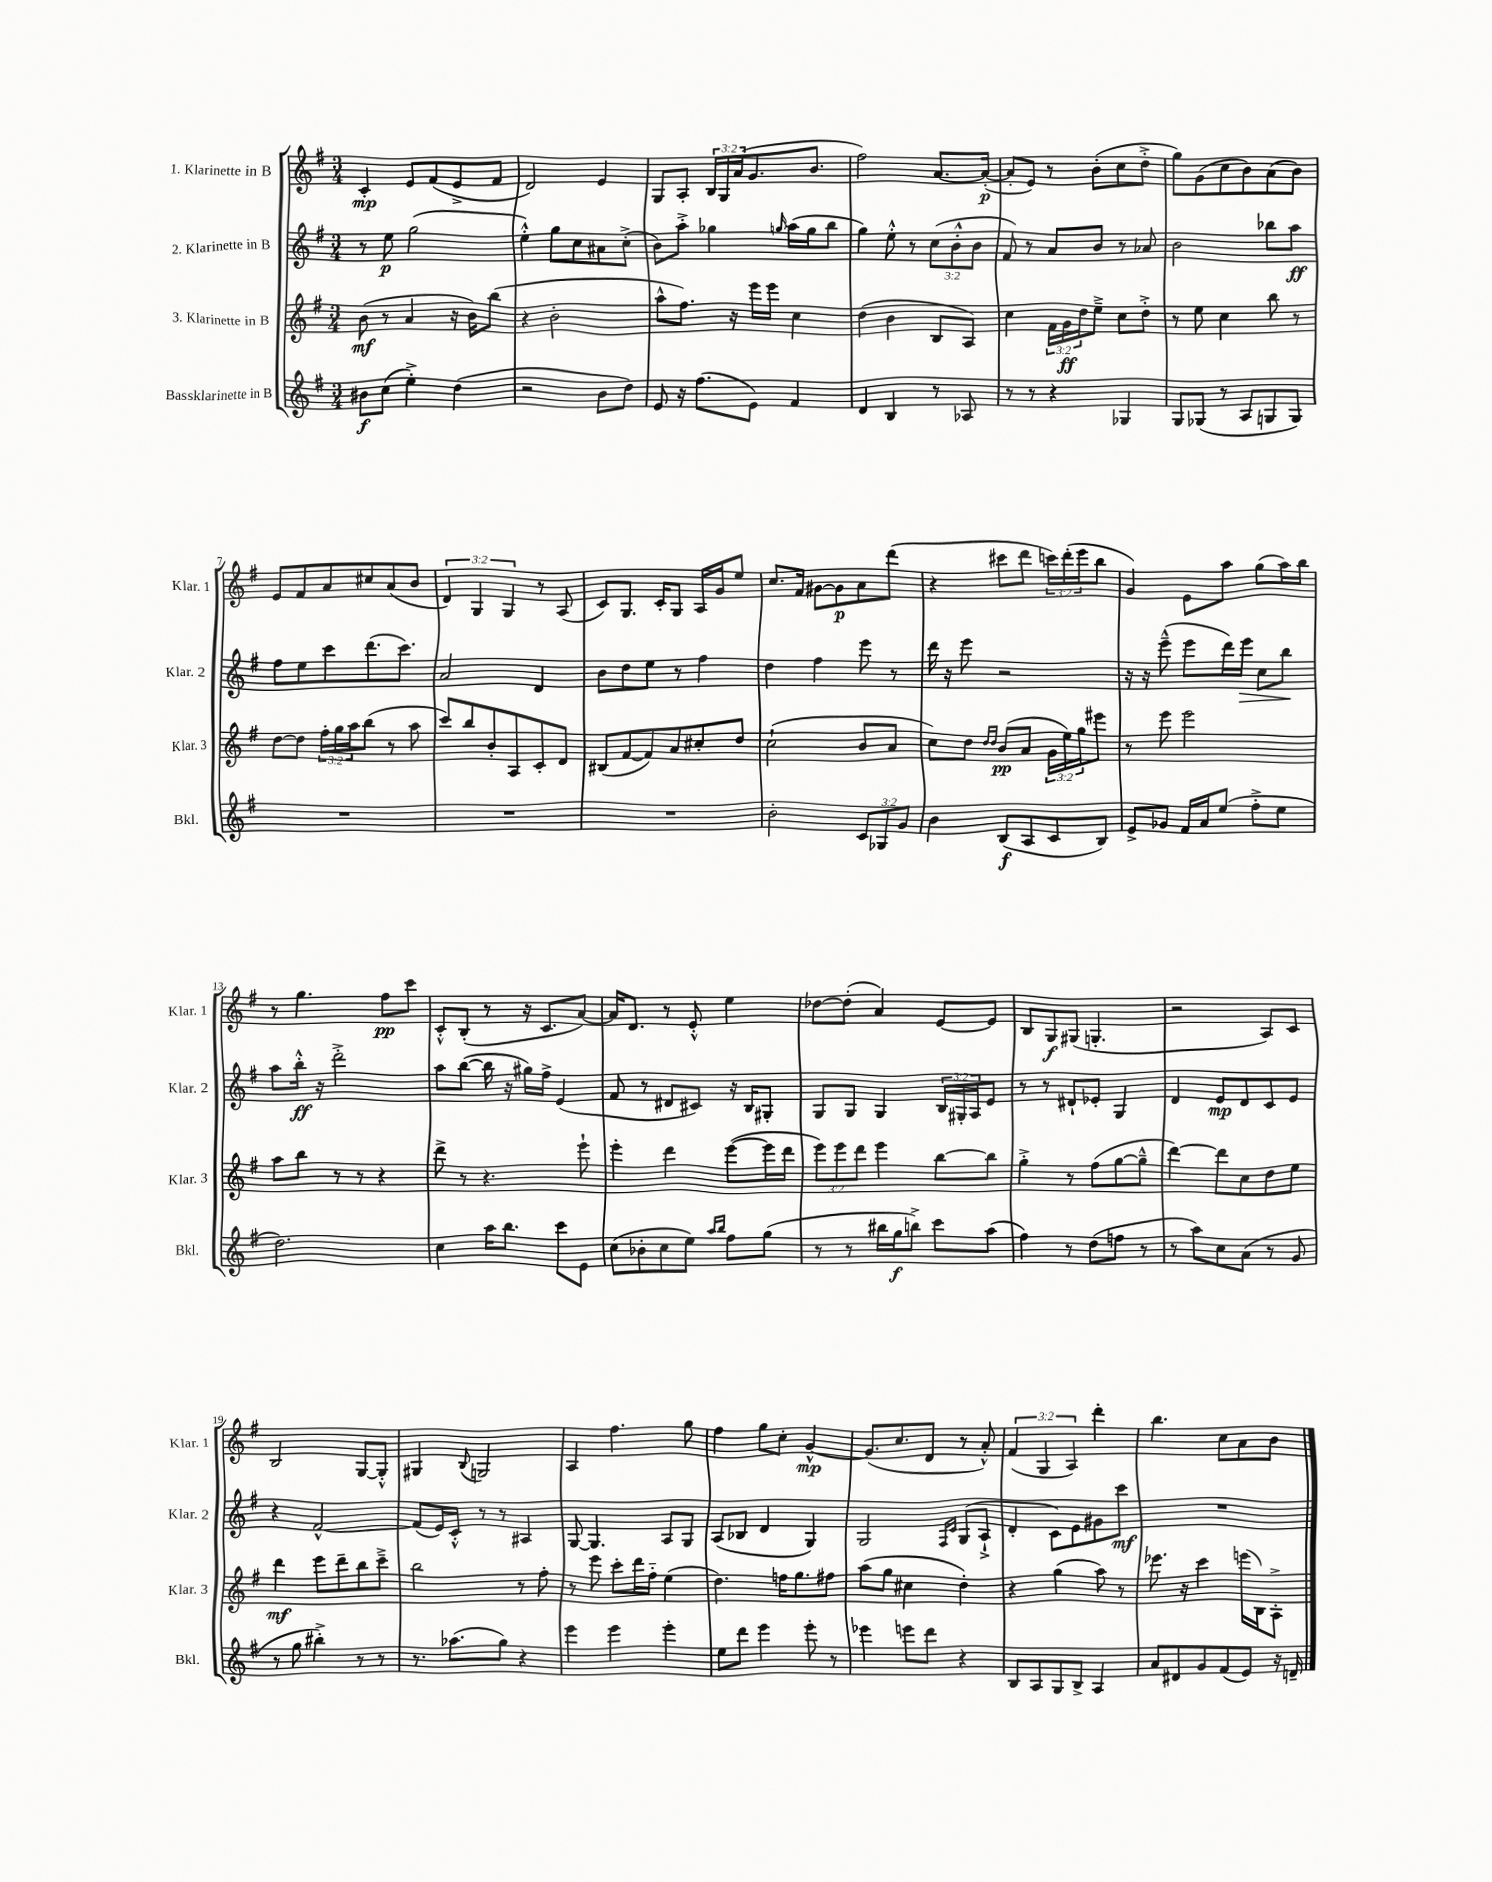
<<
\new StaffGroup <<
\new Staff = "s0" \with { instrumentName = "1. Klarinette in B" shortInstrumentName = "Klar. 1" } {
    \clef treble \key g \major \numericTimeSignature \time 3/4 \override Staff.TupletNumber.text = #tuplet-number::calc-fraction-text
    c'4-.\mp e'8 fis'8( e'8-> fis'8 |
    d'2) e'4 |
    g8 a8-. \tuplet 3/2 { b16 g16 a'16( } g'8. b'8. |
    fis''2) a'8.~ a'16~-.\p( |
    a'8-. e'8) r8 b'8-.( c''8 d''8-.-> |
    g''8) g'8( c''8 b'8) a'8( b'8) |
    e'8 fis'8 a'8 cis''8 a'8( b'8 |
    \tuplet 3/2 { d'4) g4 g4 } r8 a8( |
    c'8) g8. c'16-. g8 a16 g'16 e''8 |
    c''8. fis'16 gis'8~ gis'8\p a'8 d'''8( |
    r4 cis'''8 d'''8 \tuplet 3/2 { c'''16) d'''16-.( e'''16 } b''8 |
    g'4) e'8 a''8 g''8( a''16) b''16 |
    r8 g''4. fis''8\pp c'''8 |
    c'8-.-^ b8-.( r8 r16 c'8. a'8~) |
    a'16 d'8. r8 e'8-.-^ e''4 |
    des''8~ des''8-.( a'4) e'8~ e'8 |
    b8 g8\f gis8( g4.-. |
    r2 a8) c'8 |
    b2 g8~ g8-.-^ |
    gis4 \appoggiatura { b8 } g2 |
    a4 fis''4. g''8 |
    fis''4 g''8 c''8-. g'4~-^\mp |
    g'8.( c''8. d'8 r8 a'8-.-^) |
    \tuplet 3/2 { fis'4( g4 a4) } d'''4-. |
    b''4. c''8 a'8 b'8 \bar "|." |
}
\new Staff = "s1" \with { instrumentName = "2. Klarinette in B" shortInstrumentName = "Klar. 2" } {
    \clef treble \key g \major \numericTimeSignature \time 3/4 \override Staff.TupletNumber.text = #tuplet-number::calc-fraction-text
    r8 e''8\p g''2( |
    e''4-.-^) g''8 c''8 ais'8 c''8-.->( |
    b'8) a''8-.-> ges''4 \grace { g''16 } a''16( g''16 b''8 |
    g''4) e''8-.-^ r8 \tuplet 3/2 { c''8( b'8-.-^ b'8 } |
    fis'8) r8 a'8 b'8 r8 aes'8 |
    b'2 bes''8 a''8\ff |
    fis''8 e''8 c'''8 d'''8.( c'''8.) |
    a'2 d'4 |
    b'8 d''8 e''8 r8 fis''4 |
    d''4 fis''4 e'''8 r8 |
    d'''16 r16 e'''8 r2 |
    r16 r16 e'''8---^( e'''8 d'''16) e'''16\> c''8 b''8\! |
    a''8 b''16-.-^\ff r16 d'''2-.-> |
    a''8 b''8~( b''16 r16 gis''16) fis''16-> e'4( |
    fis'8 r8 dis'8 cis'8) r16 b16 gis8-. |
    g8 g8 g4 \tuplet 3/2 { b16 gis16-. a16 } e'8 |
    r8 r8 dis'8-! ees'8-. g4 |
    d'4 e'8\mp d'8 c'8 e'8 |
    r4 fis'2~-^ |
    fis'8( e'16) c'16-.-^ r8 r8 ais4 |
    g8~ g4. a8 g8 |
    a8( bes8 d'4 g4) |
    g2 \grace { fis16 c'16 } g8( a8-!-> |
    d'4-. c'8) e'8 gis'8 c'''8\mf |
    R2. \bar "|." |
}
\new Staff = "s2" \with { instrumentName = "3. Klarinette in B" shortInstrumentName = "Klar. 3" } {
    \clef treble \key g \major \numericTimeSignature \time 3/4 \override Staff.TupletNumber.text = #tuplet-number::calc-fraction-text
    b'8\mf( r8 a'4 r16 b'16) b''8( |
    r4 b'2-. |
    a''8-^ fis''8.) r16 e'''16 e'''16 c''4 |
    d''4( b'4 b8 a8) |
    c''4 \tuplet 3/2 { fis'16 g'16\ff d''16 } e''8---> c''8 d''8-.-> |
    r8 e''8 c''4 b''8 r8 |
    d''8~ d''8 \tuplet 3/2 { fis''16-. g''16 a''16 } b''8( r8 a''8 |
    c'''8) b''8 b'8-. a8 c'8-. d'8 |
    bis8( fis'8~ fis'8) a'8 cis''8-. d''8 |
    c''2-!( b'8 a'8 |
    c''8) d''8 \grace { d''16 d''16 } b'8\pp( a'8 \tuplet 3/2 { g'16 e''16) g''16 } eis'''8 |
    r8 e'''8 e'''2 |
    a''8 b''8 r8 r8 r4 |
    d'''8-> r8 r4. e'''8-! |
    e'''4-. d'''4 e'''8~( e'''16 d'''16 |
    \tuplet 3/2 { e'''8) e'''8 d'''8 } e'''4 b''8~ b''8 |
    g''4-.-> r8 fis''8( g''8~ g''8---^ |
    d'''4~) d'''8 c''8 d''8 e''8 |
    d'''4\mf e'''8 d'''8-- b''8 c'''8---> |
    b''2 r8 fis''8-. |
    r8 e'''8 c'''8-. d'''16 fis''16-_ e''4( |
    d''4.) f''16 g''8. fis''8 |
    a''8( g''8 cis''4 d''4-.) |
    r4 g''4( a''8) r8 |
    ees'''8. r16 c'''4 e'''16( b16) a8-.-> \bar "|." |
}
\new Staff = "s3" \with { instrumentName = "Bassklarinette in B" shortInstrumentName = "Bkl." } {
    \clef treble \key g \major \numericTimeSignature \time 3/4 \override Staff.TupletNumber.text = #tuplet-number::calc-fraction-text
    bis'8\f c''8( e''4-.->) d''4( |
    r2 b'8 d''8) |
    e'8 r16 fis''8.( e'8) fis'4 |
    d'4 b4 r8 aes8 |
    r8 r8 r4 ges4 |
    g8 ges8( r8 a8 g8 g8) |
    R2. |
    R2. |
    R2. |
    b'2-. \tuplet 3/2 { c'8 ges8 g'8 } |
    b'4 b8\f( a8 c'8 b8) |
    e'8-> ges'8 fis'16 a'16 e''8( fis''8-.-> e''8 |
    d''2.) |
    c''4 a''16 b''8. c'''8 e'8 |
    c''8( bes'8-. c''8 e''8) \grace { a''16 b''16 } fis''8 g''8( |
    r8 r8 bis''16 g''16\f b''8->) c'''8 a''8( |
    fis''4) r8 d''8( f''8 r8 |
    r8 a''8) c''8 a'8( r8 g'8 |
    r8 g''8 bis''4-.->) r8 r8 |
    r8. aes''8.( g''8) r4 |
    e'''4 e'''4 e'''4-. |
    e''8 d'''8 e'''4 e'''8-. r8 |
    ees'''4 e'''8 d'''8 r4 |
    b8 a8 g8 b8-> a4 |
    a'8 dis'8 g'8 fis'8( e'8) r16 d'16-- \bar "|." |
}
>>
>>
